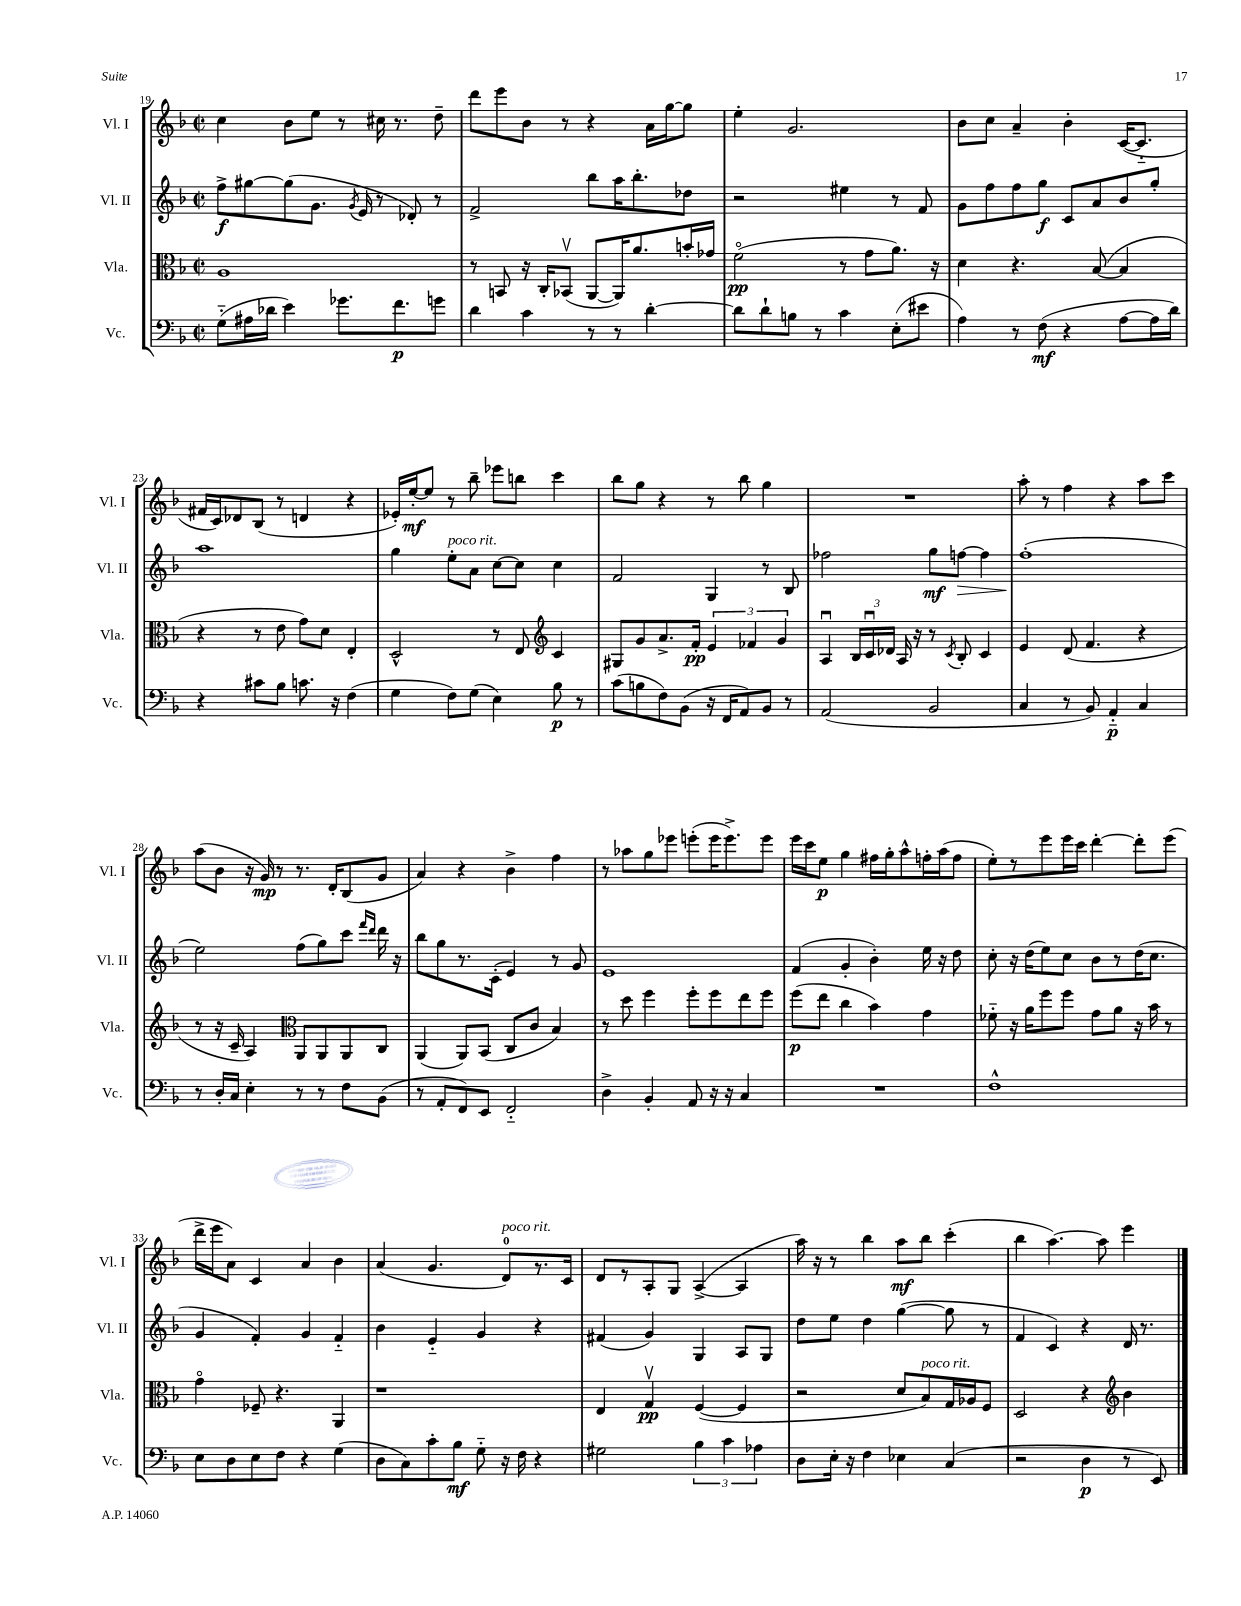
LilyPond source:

<<
\new StaffGroup <<
\new Staff = "s0" \with { instrumentName = "Vl. I" shortInstrumentName = "Vl. I" } {
    \clef treble \key f \major \defaultTimeSignature \time 2/2
    \autoBeamOff c''4 bes'8[ e''8] r8 cis''16 r8. d''8-- |
    d'''8[ e'''8 bes'8] r8 r4 a'16[ g''16~ g''8] |
    e''4-. g'2. |
    bes'8[ c''8] a'4-- bes'4-. c'16[~( c'8.]-_ |
    fis'16[ c'16) des'8 bes8]( r8 d'4 r4 |
    ees'16[-.) e''16~-.\mf e''8] r8 bes''8-- ees'''8[ b''8] c'''4 |
    bes''8[ g''8] r4 r8 bes''8 g''4 |
    R1 |
    a''8-. r8 f''4 r4 a''8[ c'''8] |
    a''8[( bes'8] r16 g'16\mp) r8 r8. d'16[-. bes8( g'8] |
    a'4) r4 bes'4-> f''4 |
    r8 aes''8[ g''8 ees'''8] e'''8[-.( e'''16 e'''8.->) e'''8] |
    e'''16[ c'''16 e''8]\p g''4 fis''16[ g''16-. a''8-^ f''16-. a''16( f''8] |
    e''8[-.) r8 e'''8 e'''16 c'''16] d'''4~-. d'''8[-. e'''8]( |
    d'''16[-> e'''16 a'8]) c'4 a'4 bes'4 |
    a'4( g'4. d'8[-0^\markup { \italic "poco rit." }) r8. c'16] |
    d'8[ r8 a8-. g8] a4~->( a4 |
    a''16) r16 r8 bes''4 a''8[\mf bes''8] c'''4-.( |
    bes''4 a''4.~) a''8 e'''4 \bar "|." |
}
\new Staff = "s1" \with { instrumentName = "Vl. II" shortInstrumentName = "Vl. II" } {
    \clef treble \key f \major \defaultTimeSignature \time 2/2
    \autoBeamOff f''8[->\f gis''8~ gis''8( g'8.] \acciaccatura { g'8 } e'16 r8 des'8-.) r8 |
    f'2-> bes''8[ a''16 bes''8.-. des''8] |
    r2 eis''4 r8 f'8 |
    g'8[ f''8 f''8 g''8]\f c'8[ a'8 bes'8 g''8]-. |
    a''1 |
    g''4 e''8[-.^\markup { \italic "poco rit." } a'8] c''8[~ c''8] c''4 |
    f'2 g4 r8 bes8 |
    fes''2 g''8[\mf f''8]~\> f''4 |
    f''1-.\!( |
    e''2) f''8[( g''8) c'''8] \grace { f'''16[ d'''16] } d'''16 r16 |
    bes''8[ g''8 r8. c'16]-.( e'4) r8 g'8 |
    e'1 |
    f'4( g'4-. bes'4-.) e''16 r16 d''8 |
    c''8-. r16 d''16[( e''8) c''8] bes'8[ r8 d''16( c''8.] |
    g'4 f'4-.) g'4 f'4-_ |
    bes'4 e'4-_ g'4 r4 |
    fis'4( g'4) g4 a8[ g8] |
    d''8[ e''8] d''4 g''4~( g''8 r8 |
    f'4 c'4) r4 d'16 r8. \bar "|." |
}
\new Staff = "s2" \with { instrumentName = "Vla." shortInstrumentName = "Vla." } {
    \clef alto \key f \major \defaultTimeSignature \time 2/2
    \autoBeamOff a1 |
    r8 b,8 r16 c16[-. bes,8]\upbow( a,8[~ a,16) a'8. b'16-. ges'16] |
    f'2\flageolet\pp( r8 g'8[ a'8.]) r16 |
    d'4 r4. bes8~( bes4 |
    r4 r8 e'8 g'8[) d'8] e4-. |
    d2-^ r8 e8 \clef treble c'4 |
    gis8[ g'8 a'8.-> f'16]-.\pp \tuplet 3/2 { e'4 fes'4 g'4 } |
    a4\downbow \tuplet 3/2 { bes16[ c'16\downbow des'16] } a16 r16 r8 \acciaccatura { c'8 } bes8-. c'4 |
    e'4 d'8( f'4. r4 |
    r8 r16 c'16-- a4) \clef alto a,8[ a,8 a,8 c8] |
    a,4( a,8[) bes,8]( c8[ c'8] bes4) |
    r8 d''8 f''4 f''8[-. f''8 e''8 f''8] |
    f''8[\p( e''8] c''4 bes'4) g'4 |
    fes'8-_ r16 a'16[ f''8 f''8] g'8[ a'8] r16 bes'16 r8 |
    g'4\flageolet fes8-- r4. a,4 |
    r1 |
    e4 g4\upbow\pp f4~( f4 |
    r2 d'8[ bes8^\markup { \italic "poco rit." }) g16 aes16 f8] |
    d2 r4 \clef treble bes'4 \bar "|." |
}
\new Staff = "s3" \with { instrumentName = "Vc." shortInstrumentName = "Vc." } {
    \clef bass \key f \major \defaultTimeSignature \time 2/2
    \autoBeamOff g8[-_( ais16 des'16] e'4) ges'8.[ f'8.\p g'8] |
    d'4 c'4 r8 r8 d'4~-. |
    d'8[ d'8-! b8] r8 c'4 e8[-.( eis'8] |
    a4) r8 f8\mf( r4 a8[~ a16 d'16]) |
    r4 cis'8[ bes8] c'8. r16 f4( |
    g4 f8[) g8]( e4) bes8\p r8 |
    c'8[( b8 f8) bes,8]( r16 f,16[ a,8) bes,8] r8 |
    a,2( bes,2 |
    c4 r8 bes,8) a,4-_\p c4 |
    r8 d16[-. c16] e4-. r8 r8 f8[ bes,8]( |
    r8 a,8[-. f,8) e,8] f,2-_ |
    d4-> bes,4-. a,8 r16 r16 c4 |
    R1 |
    f1-^ |
    e8[ d8 e8 f8] r4 g4( |
    d8[ c8) c'8-. bes8]\mf g8-_ r16 f16 r4 |
    gis2 \tuplet 3/2 { bes4 c'4 aes4 } |
    d8[ e16]-. r16 f4 ees4 c4( |
    r2 d4\p r8 e,8) \bar "|." |
}
>>
>>
\layout { \context { \Score currentBarNumber = #19 } }
